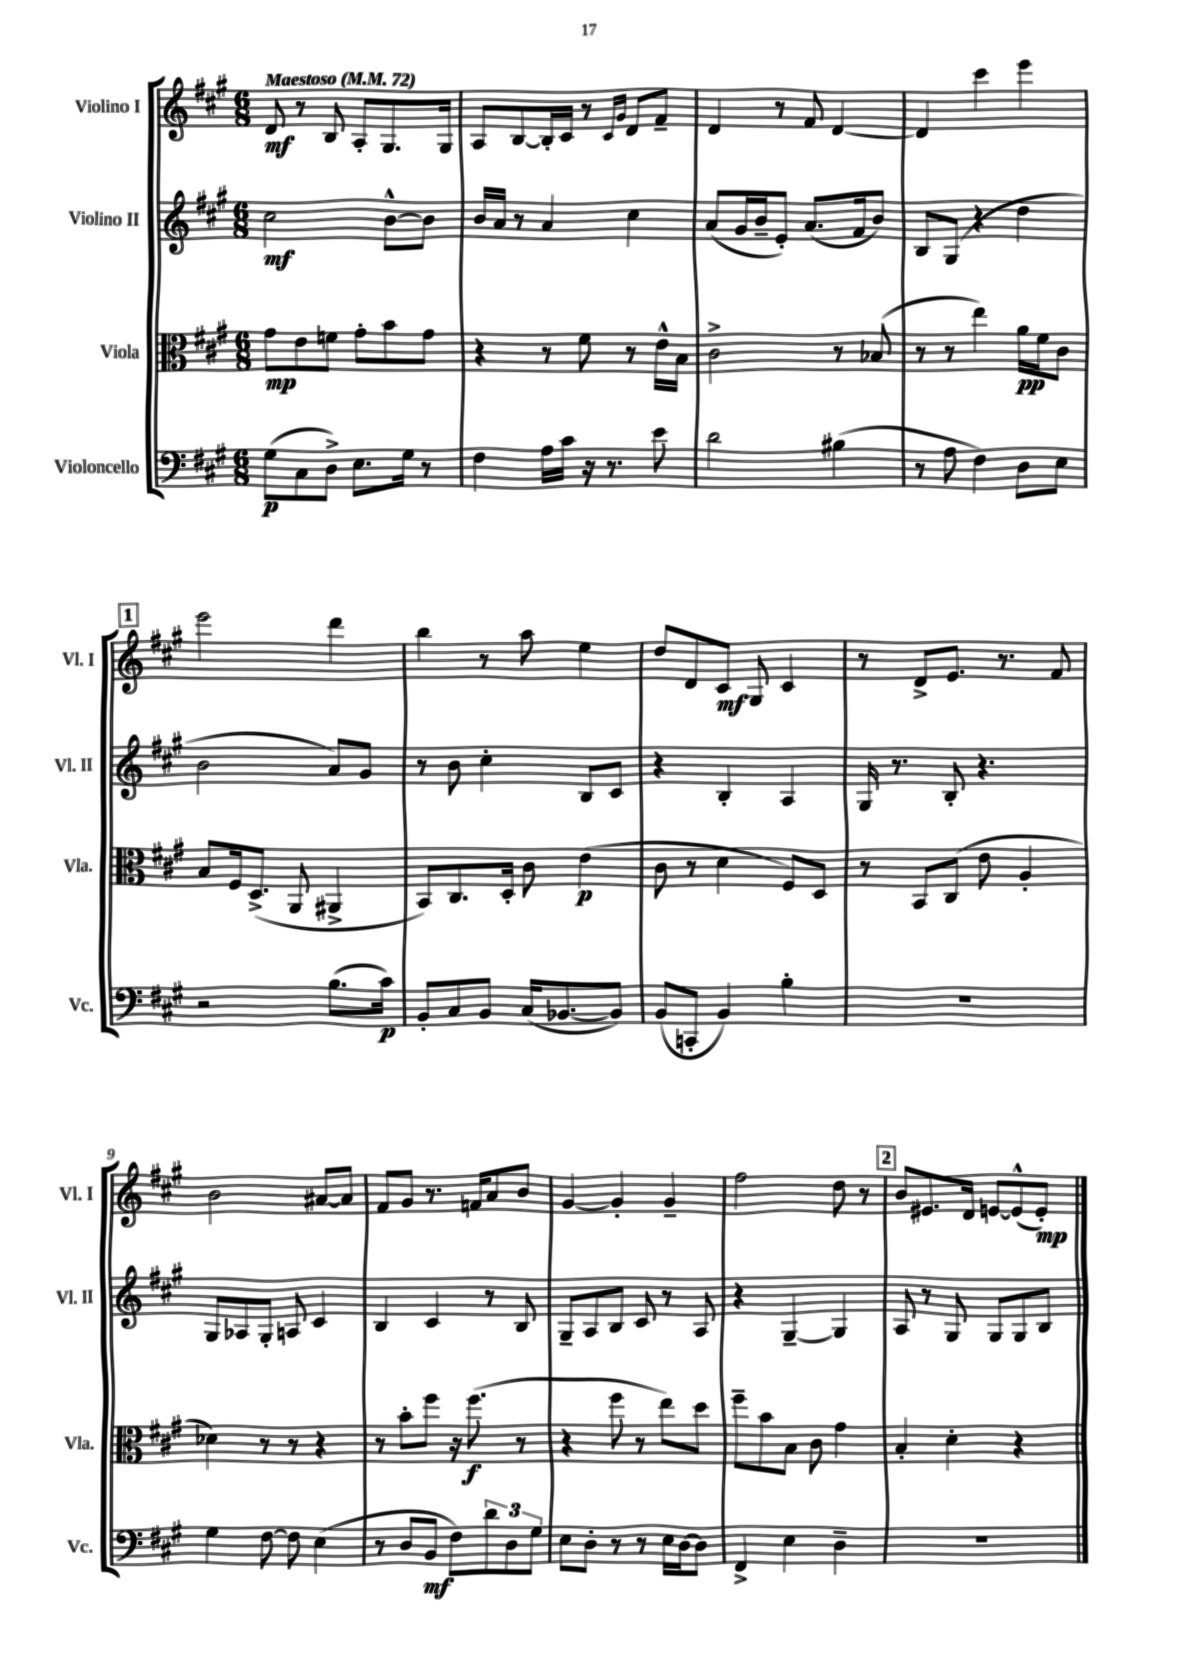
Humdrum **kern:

**kern	**dynam	**kern	**dynam	**kern	**dynam	**kern	**dynam
*part4	*part4	*part3	*part3	*part2	*part2	*part1	*part1
*staff4	*staff4	*staff3	*staff3	*staff2	*staff2	*staff1	*staff1
*I"Violoncello	*	*I"Viola	*	*I"Violino II	*	*I"Violino I	*
*I'Vc.	*	*I'Vla.	*	*I'Vl. II	*	*I'Vl. I	*
*clefF4	*	*clefC3	*	*clefG2	*	*clefG2	*
*k[f#c#g#]	*	*k[f#c#g#]	*	*k[f#c#g#]	*	*k[f#c#g#]	*
*M6/8	*	*M6/8	*	*M6/8	*	*M6/8	*
*MM72	*	*MM72	*	*MM72	*	*MM72	*
=1	=1	=1	=1	=1	=1	=1	=1
!	!	!	!	!	!	!LO:TX:a:B:t=Maestoso	!
(8G#\L	p	8g#\L	mp	2cc#\	mf	8d/	mf
8C#\	.	8e\	.	.	.	8r	.
8D^\J)	.	8fn\J	.	.	.	8B/	.
8.E\L	.	8g#'\L	.	.	.	8A'/L	.
.	.	8b\	.	[8b^^\L	.	8.G#/	.
16G#\Jk	.	.	.	.	.	.	.
8r	.	8g#\J	.	8b\J]	.	.	.
.	.	.	.	.	.	16G#/Jk	.
=2	=2	=2	=2	=2	=2	=2	=2
4F#\	.	4r	.	16b/LL	.	8A/L	.
.	.	.	.	16a/JJ	.	.	.
.	.	.	.	8r	.	[8B/	.
16A\LL	.	8r	.	4a/	.	16B'/L]	.
16c#\JJ	.	.	.	.	.	16c#/JJ	.
16r	.	8f#\	.	.	.	8r	.
8.r	.	.	.	.	.	.	.
.	.	.	.	.	.	16qqc#/LL	.
.	.	.	.	.	.	16qqg#/JJ	.
.	.	8r	.	4cc#\	.	8d/L	.
8e\	.	16e^^\LL	.	.	.	8f#~/J	.
.	.	16B\JJ	.	.	.	.	.
=3	=3	=3	=3	=3	=3	=3	=3
2d\	.	2c#^\	.	(8a/L	.	4d/	.
.	.	.	.	16g#/L	.	.	.
.	.	.	.	16b~/J	.	.	.
.	.	.	.	8e'/J)	.	8r	.
.	.	.	.	(8.a/L	.	8f#/	.
(4B#X\	.	8r	.	.	.	[4d/	.
.	.	.	.	16f#/k	.	.	.
.	.	(8B-X/	.	8b/J)	.	.	.
=4	=4	=4	=4	=4	=4	=4	=4
8r	.	8r	.	8B/L	.	4d/]	.
8A\	.	8r	.	(8G#/J	.	.	.
4F#\)	.	4ee\)	.	4r	.	4ccc#\	.
8D\L	.	16a\LL	pp	4dd\	.	4eee\	.
.	.	16f#\J	.	.	.	.	.
8E\J	.	8c#\J	.	.	.	.	.
!!LO:LB:g=z
!!LO:REH:place=s1:t=1
=5	=5	=5	=5	=5	=5	=5	=5
2r	.	8B/L	.	2b\	.	2eee\	.
.	.	16F#/k	.	.	.	.	.
.	.	(8.D^/J	.	.	.	.	.
.	.	8AA/	.	.	.	.	.
(8.B\L	.	4AA#X^/	.	8a/L)	.	4ddd\	.
.	.	.	.	8g#/J	.	.	.
16c#\Jk)	p	.	.	.	.	.	.
=6	=6	=6	=6	=6	=6	=6	=6
8BB'/L	.	8BB/L)	.	8r	.	4bb\	.
8C#/	.	8.C#/	.	8b\	.	.	.
8BB/J	.	.	.	4cc#'\	.	8r	.
.	.	16D'/Jk	.	.	.	.	.
(16C#/KL	.	8c#\	.	.	.	8aa\	.
[8.BB-X/	.	.	.	.	.	.	.
.	.	(4e\	p	8B/L	.	4ee\	.
8BB-/J])	.	.	.	8c#/J	.	.	.
=7	=7	=7	=7	=7	=7	=7	=7
(8BB/L	.	8c#\	.	4r	.	8dd/L	.
8CCn'/J	.	8r	.	.	.	8d/	.
4BB/)	.	4d\	.	4B'/	.	8c#/J	mf
.	.	.	.	.	.	8G#/	.
4B'\	.	8F#/L)	.	4A/	.	4c#/	.
.	.	8D/J	.	.	.	.	.
=8	=8	=8	=8	=8	=8	=8	=8
2.r	.	8r	.	16G#/	.	8r	.
.	.	.	.	8.r	.	.	.
.	.	8BB/L	.	.	.	8d^/L	.
.	.	(8C#/J	.	8B'/	.	8.e/J	.
.	.	8e\	.	4.r	.	.	.
.	.	.	.	.	.	8.r	.
.	.	4A'/	.	.	.	.	.
.	.	.	.	.	.	8f#/	.
!!LO:LB:g=z
=9	=9	=9	=9	=9	=9	=9	=9
4G#\	.	4d-X\)	.	8G#/L	.	2b\	.
.	.	.	.	8A-X/	.	.	.
[8F#\	.	8r	.	8G#'/J	.	.	.
8F#\]	.	8r	.	8An/	.	.	.
(4E\	.	4r	.	4c#/	.	[8a#X/L	.
.	.	.	.	.	.	8a#/J]	.
=10	=10	=10	=10	=10	=10	=10	=10
8r	.	8r	.	4B/	.	8f#/L	.
8D/L	.	8b'\L	.	.	.	8g#/J	.
8BB/J	mf	8ff#\J	.	4c#/	.	8.r	.
8F#\L)	.	16r	.	.	.	.	.
.	.	(8.ff#\	f	.	.	16fn/KL	.
12d\	.	.	.	8r	.	8a/	.
12D\	.	.	.	.	.	.	.
.	.	8r	.	8B/	.	8b/J	.
12G#\J	.	.	.	.	.	.	.
=11	=11	=11	=11	=11	=11	=11	=11
8E\L	.	4r	.	8G#~/L	.	[4g#/	.
8D'\J	.	.	.	8A/	.	.	.
8r	.	8ff#\	.	8B/J	.	4g#'/]	.
8r	.	8r	.	8c#/	.	.	.
16E\LL	.	8ee\L)	.	8r	.	4g#~/	.
[16D\J	.	.	.	.	.	.	.
8D\J]	.	8dd\J	.	8A/	.	.	.
=12	=12	=12	=12	=12	=12	=12	=12
4FF#^/	.	8ff#~\L	.	4r	.	2ff#\	.
.	.	8b\	.	.	.	.	.
4E\	.	8B\J	.	[4G#~/	.	.	.
.	.	8c#\	.	.	.	.	.
4D~\	.	4g#\	.	4G#/]	.	8dd\	.
.	.	.	.	.	.	8r	.
!!LO:REH:place=s1:t=2
=13	=13	=13	=13	=13	=13	=13	=13
2.r	.	4B'/	.	8A/	.	8b/L	.
.	.	.	.	8r	.	8.e#X/	.
.	.	4d'\	.	8G#/	.	.	.
.	.	.	.	.	.	16d/Jk	.
.	.	.	.	8G#/L	.	[8en/L	.
.	.	4r	.	8G#/	.	(8e^^/]	.
.	.	.	.	8B/J	.	8e'/J)	mp
==	==	==	==	==	==	==	==
*-	*-	*-	*-	*-	*-	*-	*-
